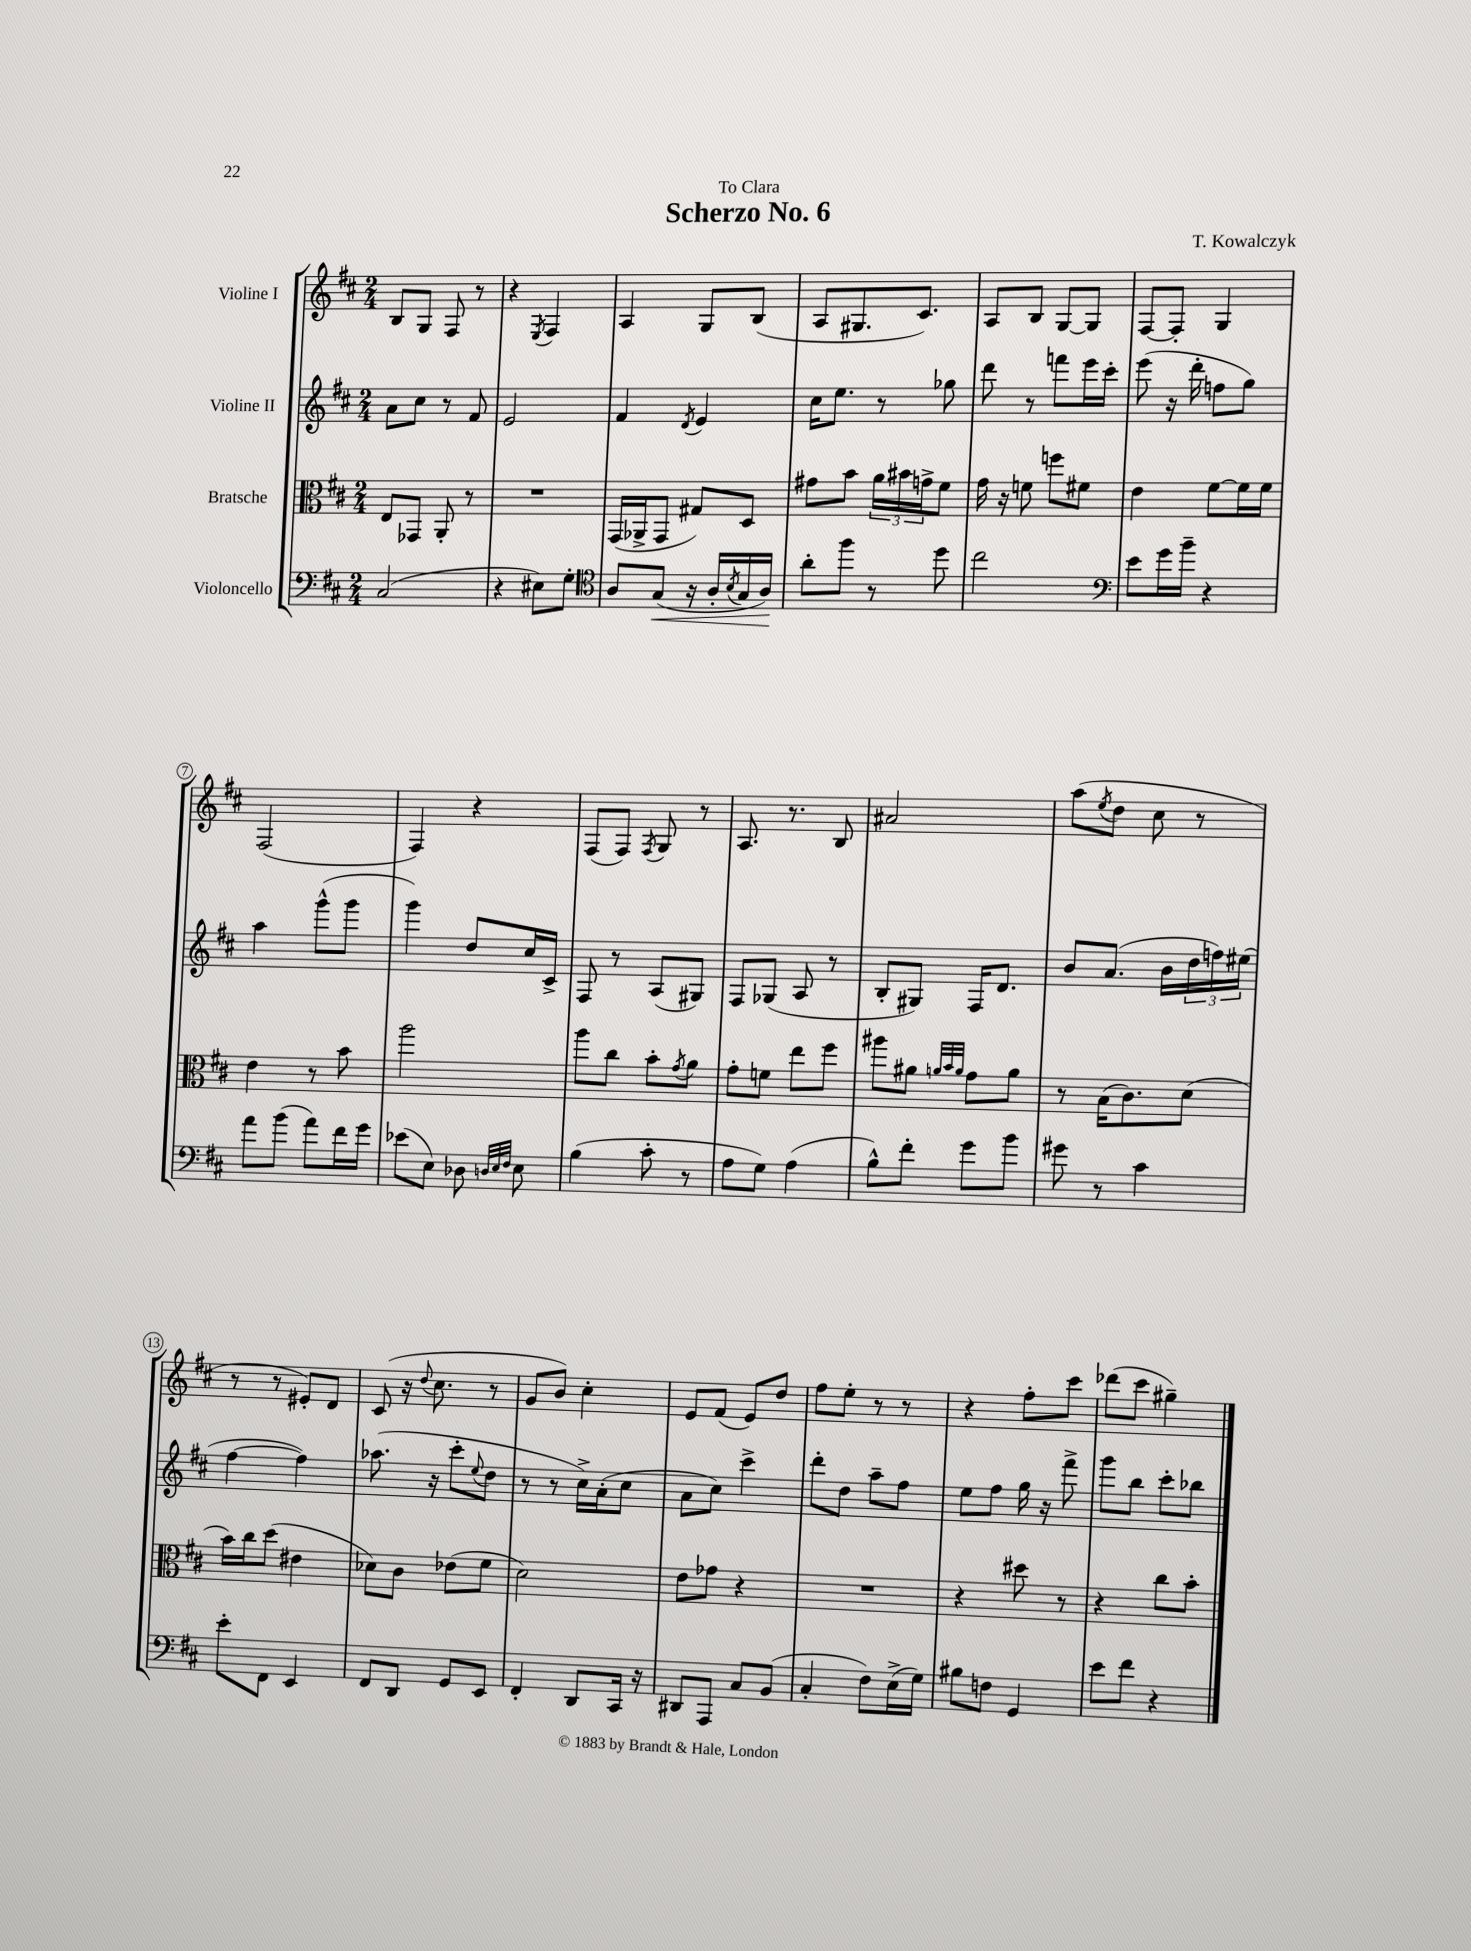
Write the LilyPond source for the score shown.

\header { title = "Scherzo No. 6" composer = "T. Kowalczyk" dedication = "To Clara" }
<<
\new StaffGroup <<
\new Staff = "s0" \with { instrumentName = "Violine I" } {
    \clef treble \key d \major \numericTimeSignature \time 2/4
    b8 g8 fis8 r8 |
    r4 \acciaccatura { e8 } fis4 |
    a4 g8 b8( |
    a8 gis8. cis'8.) |
    a8 b8 g8~ g8 |
    fis8~ fis8-. g4 |
    fis2( |
    fis4) r4 |
    fis8( fis8) \acciaccatura { fis8 } g8 r8 |
    a8. r8. b8 |
    ais'2 |
    a''8( \acciaccatura { e''8 } d''8 cis''8 r8 |
    r8 r8 eis'8-.) d'8 |
    cis'8( r16 \appoggiatura { d''8 } cis''8. r8 |
    g'8 b'8) cis''4-. |
    e'8 fis'8( e'8) d''8 |
    fis''8 e''8-. r8 r8 |
    r4 fis''8-. cis'''8 |
    des'''8( cis'''8 gis''4--) \bar "|." |
}
\new Staff = "s1" \with { instrumentName = "Violine II" } {
    \clef treble \key d \major \numericTimeSignature \time 2/4
    a'8 cis''8 r8 fis'8 |
    e'2 |
    fis'4 \acciaccatura { d'8 } e'4 |
    cis''16 e''8. r8 ges''8 |
    d'''8 r8 f'''8 e'''16 cis'''16-. |
    e'''8( r16 d'''16-. f''8 g''8) |
    a''4 g'''8-^( g'''8 |
    g'''4) d''8 cis''16 cis'16-> |
    fis8 r8 a8( gis8) |
    fis8 ges8( a8 r8 |
    b8-. gis8) fis16 d'8. |
    b'8 a'8.( b'16 \tuplet 3/2 { d''16 f''16) eis''16( } |
    fis''4~ fis''4) |
    aes''8.( r16 cis'''8-. \appoggiatura { e''8 } d''8 |
    r8 r8 cis''16->) a'16-.( cis''8 |
    a'8 cis''8) cis'''4-> |
    d'''8-. d''8 a''8-- fis''8 |
    e''8 fis''8 g''16 r16 fis'''8-> |
    g'''8 b''8 cis'''8-. bes''8 \bar "|." |
}
\new Staff = "s2" \with { instrumentName = "Bratsche" } {
    \clef alto \key d \major \numericTimeSignature \time 2/4
    e8 ges,8 a,8-. r8 |
    R2 |
    g,16( aes,16-> g,8 gis8) d8 |
    gis'8 b'8 \tuplet 3/2 { a'16 bis'16 g'16-> } fis'8 |
    g'16 r16 f'8 f''8 fis'8 |
    e'4 fis'8~ fis'16 fis'16 |
    e'4 r8 b'8 |
    a''2 |
    a''8 cis''8 b'8-. \acciaccatura { g'8 } a'8 |
    g'8-. f'8 e''8 fis''8 |
    ais''8 ais'8 \grace { a'32 b'32 a'32 } g'8 a'8 |
    r8 b16( cis'8.) d'8( |
    b'16) cis''16 d''8( eis'4 |
    des'8) cis'8 ees'8( fis'8 |
    d'2) |
    e'8 ges'8 r4 |
    R2 |
    r4 dis''8 r8 |
    r4 cis''8 b'8-. \bar "|." |
}
\new Staff = "s3" \with { instrumentName = "Violoncello" } {
    \clef bass \key d \major \numericTimeSignature \time 2/4
    cis2( |
    r4 eis8) g8-. |
    \clef tenor a8 g8\<( r16 a16-. \acciaccatura { b8 } g16 a16\!) |
    a'8-. fis''8 r8 d''8 |
    cis''2 |
    \clef bass e'8 g'16 b'16-- r4 |
    a'8 b'8( a'8) fis'16 g'16 |
    ees'8( e8) des8 \grace { d32 e32 fis32 } e8 |
    b4( cis'8-. r8 |
    a8 g8) a4( |
    b8-^) fis'8-. g'8 b'8 |
    gis'8 r8 cis'4 |
    e'8-. fis,8 e,4 |
    fis,8 d,8 g,8 e,8 |
    fis,4-. d,8 cis,16 r16 |
    dis,8 a,,8 cis8 b,8( |
    cis4-. fis8) e16->( g16) |
    bis8 f8 g,4 |
    e'8 fis'8 r4 \bar "|." |
}
>>
>>
\layout { \context { \Score \override BarNumber.stencil = #(make-stencil-circler 0.1 0.3 ly:text-interface::print) } }
